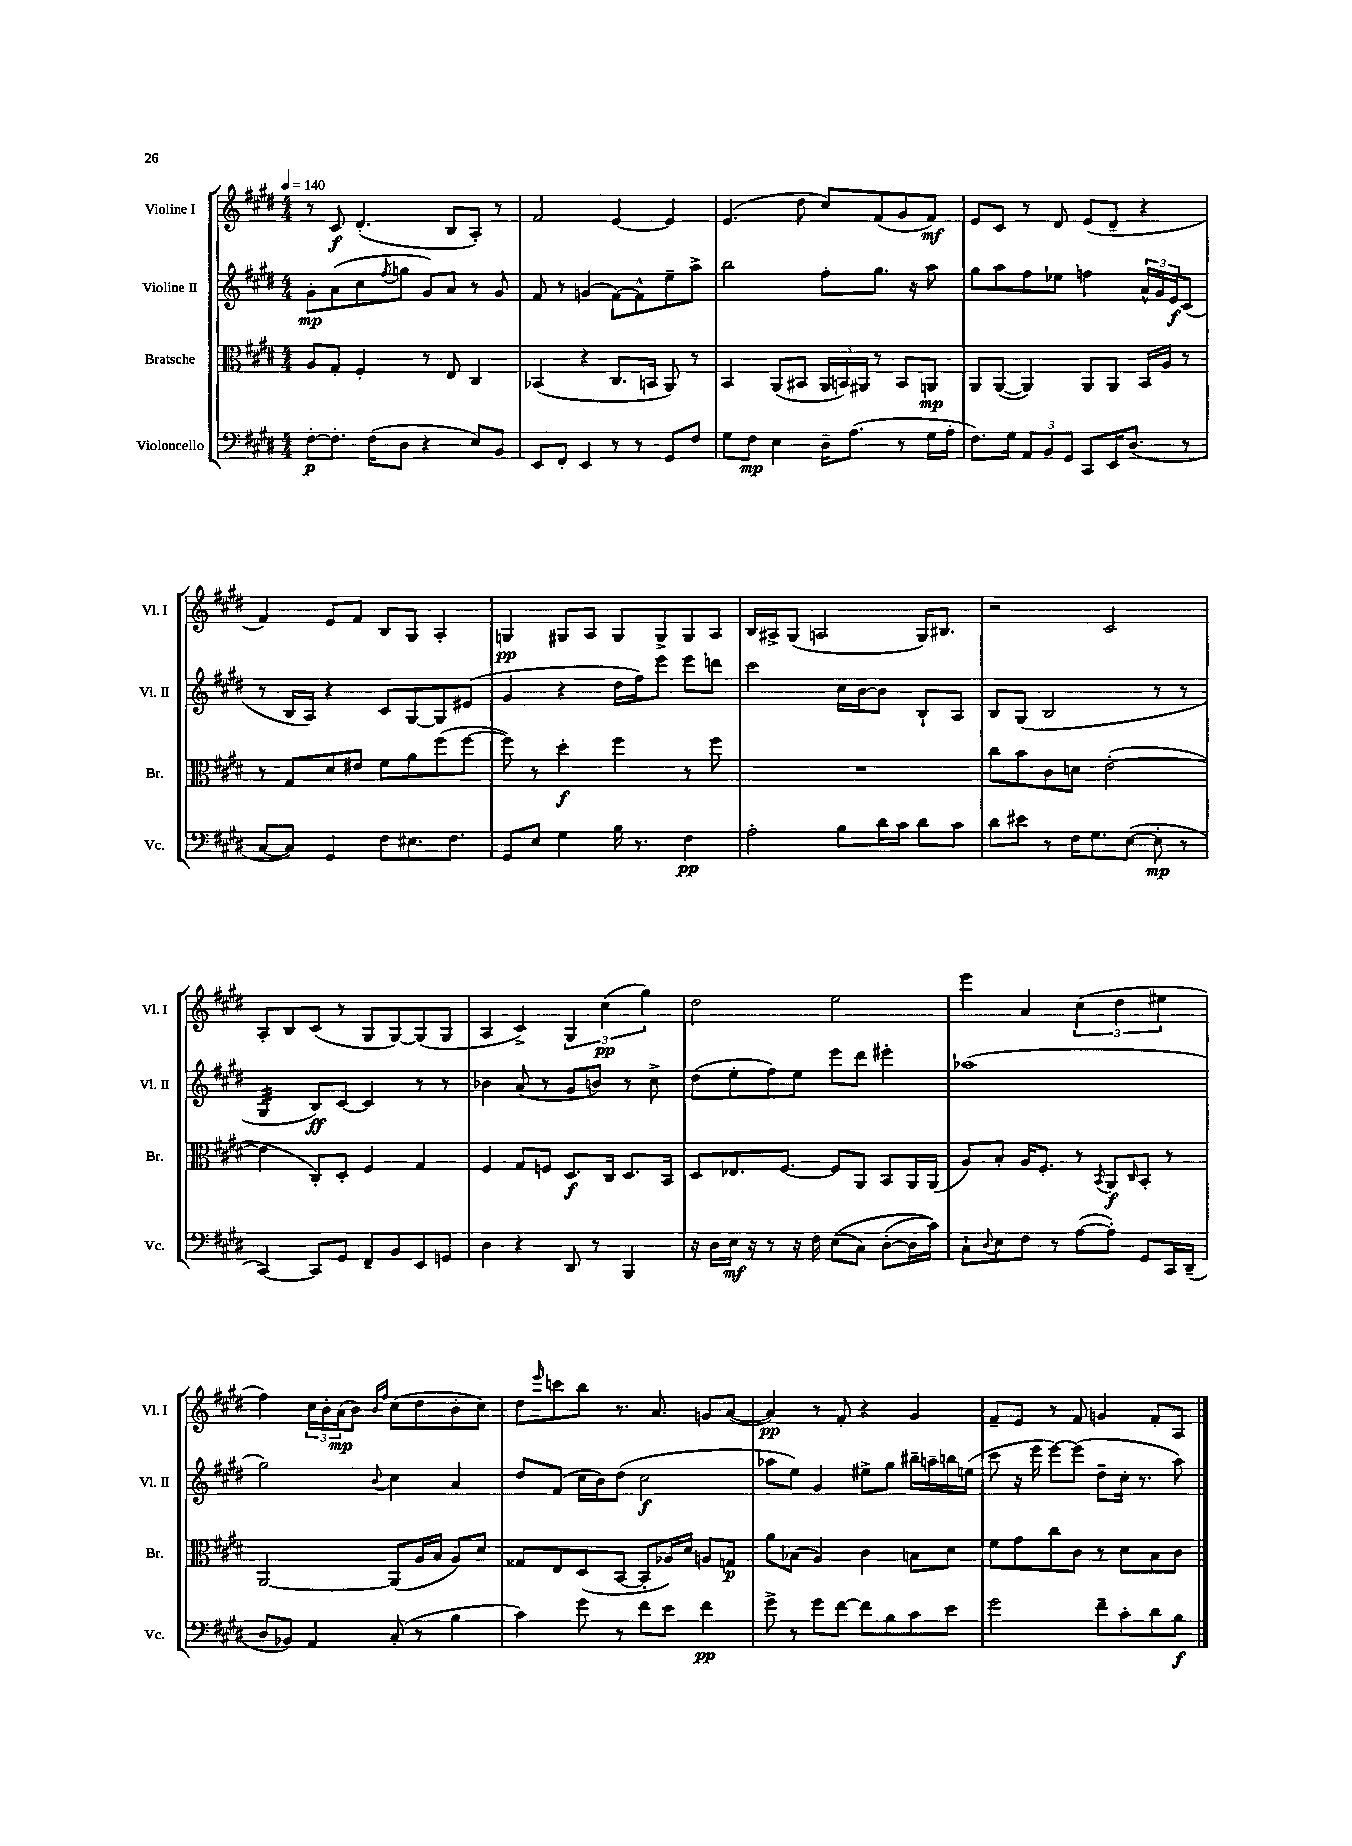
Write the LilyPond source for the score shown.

<<
\new StaffGroup <<
\new Staff = "s0" \with { instrumentName = "Violine I" shortInstrumentName = "Vl. I" } {
    \clef treble \key e \major \numericTimeSignature \time 4/4 \tempo 4 = 140
    r8 cis'8\f dis'4.-.( b8 a8-.) r8 |
    fis'2 e'4~ e'4 |
    e'4.( dis''8 cis''8) fis'8( gis'8 fis'8\mf) |
    e'8 cis'8 r8 dis'8 e'8( dis'8-- r4 |
    fis'4) e'8 fis'8 b8 gis8 a4-. |
    g4\pp gis8 a8 gis8 gis8-> gis8 a8 |
    b16 ais16-> gis8( a2 gis16) bis8. |
    r2 cis'2 |
    a8-. b8 cis'8( r8 gis8 gis8~) gis8( gis8 |
    a4 cis'4->) \tuplet 3/2 { gis4 cis''4\pp( gis''4) } |
    dis''2 e''2 |
    e'''4 a'4 \tuplet 3/2 { cis''4( dis''4 eis''4 } |
    fis''4) \tuplet 3/2 { cis''16 b'16-. a'16\mp( } b'8) \grace { b'16 fis''16 } cis''8( dis''8 b'8-. cis''8) |
    dis''8 \grace { e'''16 } c'''8 b''8 r8. a'8. g'8 a'8~( |
    a'4\pp) r8 fis'8-. r4 gis'4 |
    fis'8-- e'8 r8 fis'8 g'4 fis'8-. a8 \bar "|." |
}
\new Staff = "s1" \with { instrumentName = "Violine II" shortInstrumentName = "Vl. II" } {
    \clef treble \key e \major \numericTimeSignature \time 4/4
    gis'8-.\mp a'8( cis''8 \acciaccatura { fis''8 } g''8 gis'8) a'8 r8 gis'8 |
    fis'8 r8 g'4( fis'8~) fis'8-^ e''8-- a''8-> |
    b''2 fis''8-. gis''8. r16 a''8 |
    gis''8 a''8 fis''8 ees''8 f''4 \tuplet 3/2 { a'16-^ gis'16 e'16\f } cis'8( |
    r8 b16 a16) r4 cis'8 gis8~ gis8 eis'8( |
    gis'4 r4 dis''16 fis''16) e'''8 e'''8 d'''8 |
    cis'''2 cis''16 b'16~ b'8 b8-! a8 |
    b8 gis8( b2 r8 r8 |
    gis4:32 b8\ff) cis'8~ cis'4 r8 r8 |
    bes'4 a'8( r8 gis'8 b'8) r8 cis''8-> |
    dis''8( e''8-. fis''8) e''8 e'''8 dis'''8 eis'''4-. |
    aes''1( |
    gis''2) \appoggiatura { b'8 } cis''4 a'4 |
    dis''8 fis'8( cis''16 b'16) dis''8( cis''2\f |
    aes''8 e''8) gis'4 eis''8-> gis''8 bis''16-- a''16-- b''16 e''16( |
    cis'''8 r16 e'''16 e'''8~) e'''8( dis''8-- cis''16-. r8. a''8) \bar "|." |
}
\new Staff = "s2" \with { instrumentName = "Bratsche" shortInstrumentName = "Br." } {
    \clef alto \key e \major \numericTimeSignature \time 4/4
    a8 gis8-. fis4-. r8 e8 cis4 |
    bes,4( r4 cis8. b,16 a,8) r8 |
    b,4 a,8( bis,8 \tuplet 3/2 { a,16 b,16) ais,16 } r8 b,8 a,8\mp |
    a,8 a,8~( a,4) a,8 a,8 b,16 a16 r8 |
    r8 gis8 dis'8 eis'8 fis'8 a'8 fis''8( fis''8~ |
    fis''8) r8 dis''4-.\f fis''4 r8 fis''8 |
    R1 |
    cis''8 b'8 cis'8 d'8 e'2~-.( |
    e'4 cis8-.) dis8-. fis4 gis4 |
    fis4 gis8 f8 dis8.\f cis16 dis8. b,16 |
    dis8 ees8. fis8.~ fis8 a,8 b,8 a,16 a,16( |
    a8) b8-. a16 fis8.-. r8 \acciaccatura { b,8 } a,8\f \grace { cis16 } b,8-. r8 |
    a,2~ a,8( a16 b16 a8) dis'8 |
    gisis8 e8 dis8( b,8~ b,8-. aes16) dis'16 a8 g8\p |
    a'8 bes8( a4) cis'4 b8 dis'8 |
    fis'8 gis'8 cis''8 cis'8 r8 dis'8 b8 cis'8 \bar "|." |
}
\new Staff = "s3" \with { instrumentName = "Violoncello" shortInstrumentName = "Vc." } {
    \clef bass \key e \major \numericTimeSignature \time 4/4
    fis8~-.\p fis8.-. fis16( dis8 r4 e8) b,8 |
    e,8 fis,8-. e,4 r8 r8 gis,8 fis8 |
    gis8 fis8\mp e4 dis16-- a8.( r8 gis16 a16-. |
    fis8.) gis16 \tuplet 3/2 { a,8 b,8 gis,8 } cis,8 e,16 dis8.( r8 |
    cis8~ cis8) gis,4 fis8 eis8. fis8. |
    gis,8 e8 gis4 b16 r8. fis4\pp |
    a2-. b8 dis'16 cis'16 dis'8 cis'8 |
    dis'8 eis'8 r8 fis16 gis8. e8~( e8-.\mp r8 |
    cis,4~) cis,8 gis,8 fis,8-- b,8 e,8 g,8 |
    dis4 r4 dis,8 r8 b,,4 |
    r16 dis16 e16\mf r16 r8 r16 fis16 e8(\( cis8) dis8~-.( dis16 cis'16)\) |
    cis8-! \appoggiatura { dis8 } e8 fis8 r8 a8~( a8-.) gis,8 cis,16 dis,16--( |
    dis8 bes,8) a,4 cis8-.( r8 b4 |
    cis'4) gis'8 r8 fis'8 e'8 fis'4\pp |
    gis'8-> r8 gis'8 fis'8~ fis'8 b8 cis'8 e'8 |
    gis'2 fis'8-- cis'8-. dis'8 b8\f \bar "|." |
}
>>
>>
\layout { \context { \Score \remove "Bar_number_engraver" } }
